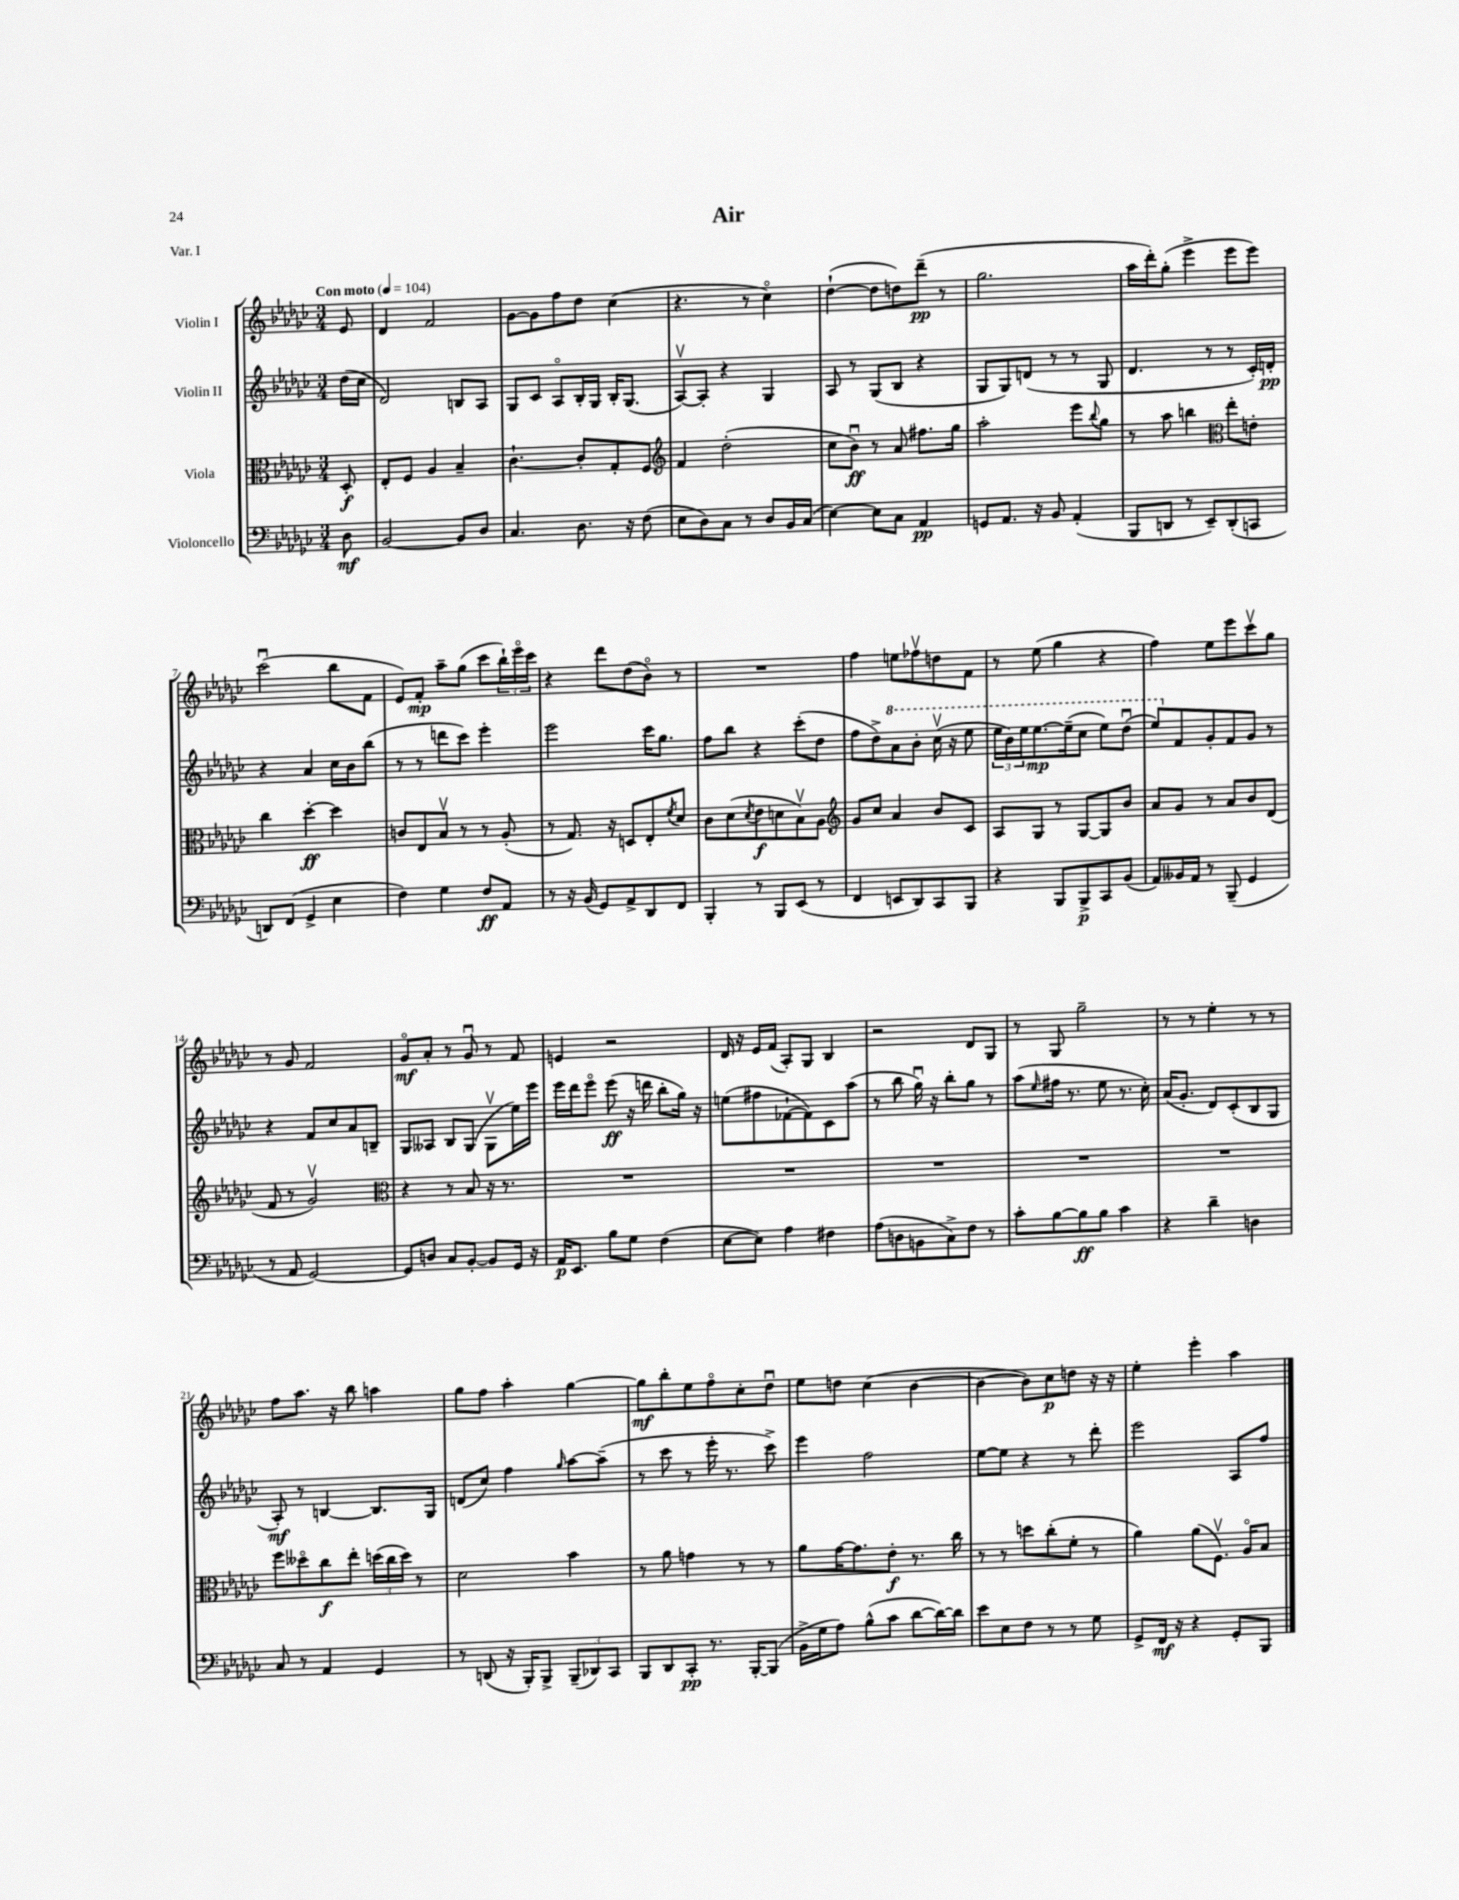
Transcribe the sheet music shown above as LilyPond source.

\header { title = "Air" piece = "Var. I" }
<<
\new StaffGroup <<
\new Staff = "s0" \with { instrumentName = "Violin I" } {
    \clef treble \key ges \major \numericTimeSignature \time 3/4 \partial 8 \tempo "Con moto" 4 = 104
    ees'8 |
    des'4 f'2 |
    ges'8~ ges'8 f''8 des''8 ces''4( |
    r4. r8 ces''4\flageolet) |
    des''4~-!( des''8 d''8) des'''8--\pp( r8 |
    ges''2. |
    aes''16 des'''16-.) ges''8-.( ees'''4-> ees'''8 ees'''8) |
    ces'''2\downbow( bes''8 f'8 |
    ees'8) f'8-.\mp aes''8-- ges''8( ces'''8 \tuplet 3/2 { bes''16-!) ees'''16\flageolet ces'''16 } |
    r4 des'''8 des''8( bes'8\flageolet) r8 |
    R2. |
    f''4 e''8 fes''8\upbow d''8 f'8 |
    r8 ees''8( ges''4 r4 |
    f''4) ees''8 ees'''8 ces'''8\upbow ges''8 |
    r8 ges'8 f'2 |
    ges'8\flageolet\mf aes'8-. r8 ges'8\downbow r8 f'8 |
    e'4 r2 |
    des'16 r16 ees'16 f'16( aes8-.) ges8 bes4 |
    r2 des'8 ges8 |
    r8 ges8 ges''2-- |
    r8 r8 ees''4-. r8 r8 |
    f''8 aes''8. r16 bes''8 a''4 |
    ges''8 f''8 aes''4-. ges''4~ |
    ges''8\mf bes''8-. ees''8 f''8\flageolet ces''8-. des''8\downbow |
    ees''8 d''8 ces''4( bes'4~ |
    bes'4~ bes'8) ces''8\p d''8 r16 r16 |
    ees''4-. ees'''4-. aes''4 \bar "|." |
}
\new Staff = "s1" \with { instrumentName = "Violin II" } {
    \clef treble \key ges \major \numericTimeSignature \time 3/4 \partial 8
    des''16( ces''16 |
    des'2) b8 aes8 |
    ges8 ces'8 aes8\flageolet bes16-. ges16 bes16-. ges8.( |
    aes8~\upbow) aes8-. r4 ges4 |
    aes8 r8 ges8( bes8 r4 |
    ges8 ges8) d'8( r8 r8 ges8 |
    des'4. r8 r8 ces'16-.) d'16-.\pp |
    r4 aes'4 ces''16 bes'16 bes''8( |
    r8 r8 d'''8 ces'''8) ees'''4-. |
    ees'''2 ces'''16 ges''8. |
    f''8 bes''8 r4 ces'''8-.( des''8 |
    f''8 des''8->) \ottava #1 aes''8 bes''8-. ces'''16\upbow( r16 ees'''8 |
    \tuplet 3/2 { ees'''16 bes''16) ees'''16 } ees'''8.~\mp ees'''16--( ces'''8 ees'''8) des'''8\downbow( |
    ees'''8) \ottava #0 f'8 ges'8-. f'8 ges'8 r8 |
    r4 f'8 ces''8 aes'8 b8-- |
    ges8 aeses8 bes8 ges8( ges8\upbow ees''16) ees'''16 |
    ees'''16 des'''16 ees'''8\flageolet ees'''8\ff( r16 d'''16 bes''8-. ges''16) r16 |
    e''8( fis''8 fes'8~-! fes'8) ces'8 aes''8( |
    r8 bes''8 ges''16\downbow) r16 bes''8-. ges''8 r8 |
    aes''8( \grace { ees''16 } fis''16 r8. ees''8 r8. ces''16-.) |
    aes'16( ges'8.-. des'8) ces'8-.( bes8 ges8 |
    aes8-.\mf) r8 b4~ b8. ges16 |
    d'8( ces''8) f''4 \grace { ges''16 } aes''8~ aes''8--( |
    r8 ces'''8 r8 ees'''16-. r8. ces'''8->) |
    ees'''4 f''2 |
    ees''8~ ees''8 r4 r8 des'''8-. |
    ees'''2 aes8 f''8 \bar "|." |
}
\new Staff = "s2" \with { instrumentName = "Viola" } {
    \clef alto \key ges \major \numericTimeSignature \time 3/4 \partial 8
    des8-.\f |
    ees8-. f8 aes4 bes4-- |
    ces'4.~-! ces'8-. ges8-. f8 |
    \clef treble f'4 des''2-.( |
    ces''8 bes'8\downbow\ff) r8 aes'8 fis''8. ges''16 |
    aes''2-. ees'''8 \appoggiatura { bes''8 } ges''8 |
    r8 aes''8 b''4 \clef alto ees''8-. e'8-. |
    ces''4 des''4~-.\ff des''4 |
    c'8 ees8 bes8\upbow r8 r8 aes8-.( |
    r8 ges8.) r16 d8 ees8-. \acciaccatura { f'8 } des'8 |
    ces'8 des'8( \acciaccatura { des'8 } ees'8\f d'8 bes8\upbow) aes8 |
    \clef treble ges'8 ces''8 aes'4 bes'8 ces'8 |
    aes8 ges8 r8 ges8~ ges8 bes'8 |
    aes'8 ges'8 r8 aes'8 bes'8 des'8( |
    f'8 r8 ges'2\upbow) |
    \clef alto r4 r8 bes8 r16 r8. |
    R2. |
    R2. |
    R2. |
    R2. |
    R2. |
    f''8 deses''8\flageolet ces''8\f ees''8-. \tuplet 3/2 { d''16( ces''16 d''16) } r8 |
    des'2 bes'4 |
    r8 aes'8 g'4 r8 r8 |
    aes'8 ges'16~ ges'8. ees'8-.\f r8. ces''16 |
    r8 r8 d''8 ces''8-.( f'8-. r8 |
    aes'4) aes'8( f8.\upbow) aes16\flageolet bes8 \bar "|." |
}
\new Staff = "s3" \with { instrumentName = "Violoncello" } {
    \clef bass \key ges \major \numericTimeSignature \time 3/4 \partial 8
    des8\mf |
    bes,2~ bes,8 des8 |
    ces4. des8. r16 f8( |
    ees8 des8) ces8 r8 des8 bes,16 ces16( |
    ees4~) ees8 ces8 aes,4\pp |
    g,8 aes,8. r16 bes,8 aes,4-.( |
    bes,,8 d,8 r8 ees,8--) d,8-.( c,8 |
    d,8) f,8( ges,4-> ees4 |
    f4) ges4 f8\ff aes,8 |
    r8 r16 bes,16( ges,8) aes,8-> des,8 f,8 |
    bes,,4-. r8 bes,,8 ees,8( r8 |
    f,4 e,8 des,8) ces,8 bes,,8 |
    r4 bes,,8 bes,,8->\p ces,8 bes,8( |
    aes,8) beses,16 aes,16 r8 bes,,8--( ges,4 |
    r8 aes,8 ges,2~) |
    ges,8 d8 ces8 bes,8~-. bes,8 ges,16 r16 |
    aes,16\p ees,8. bes8 ges8 f4( |
    ees8~ ees8) aes4 fis4 |
    aes8( d8 b,8 ces8->) f8 r8 |
    ces'8-. bes8~ bes8\ff bes8 ces'4 |
    r4 des'4-- d4 |
    ces8 r8 aes,4 ges,4 |
    r8 d,8( r16 bes,,16-.) bes,,8-> \tuplet 3/2 { bes,,8--( des,8) ces,8 } |
    bes,,8 des,8 ces,8-.\pp r8. bes,,16~-. bes,,8( |
    bes,16-> ges16 aes8) bes8-^( ces'8 des'8~ des'16~) des'16 |
    ees'8 ees8 f8 r8 r8 ges8 |
    ges,8-> f,16\mf r16 r4 ges,8-. bes,,8 \bar "|." |
}
>>
>>
